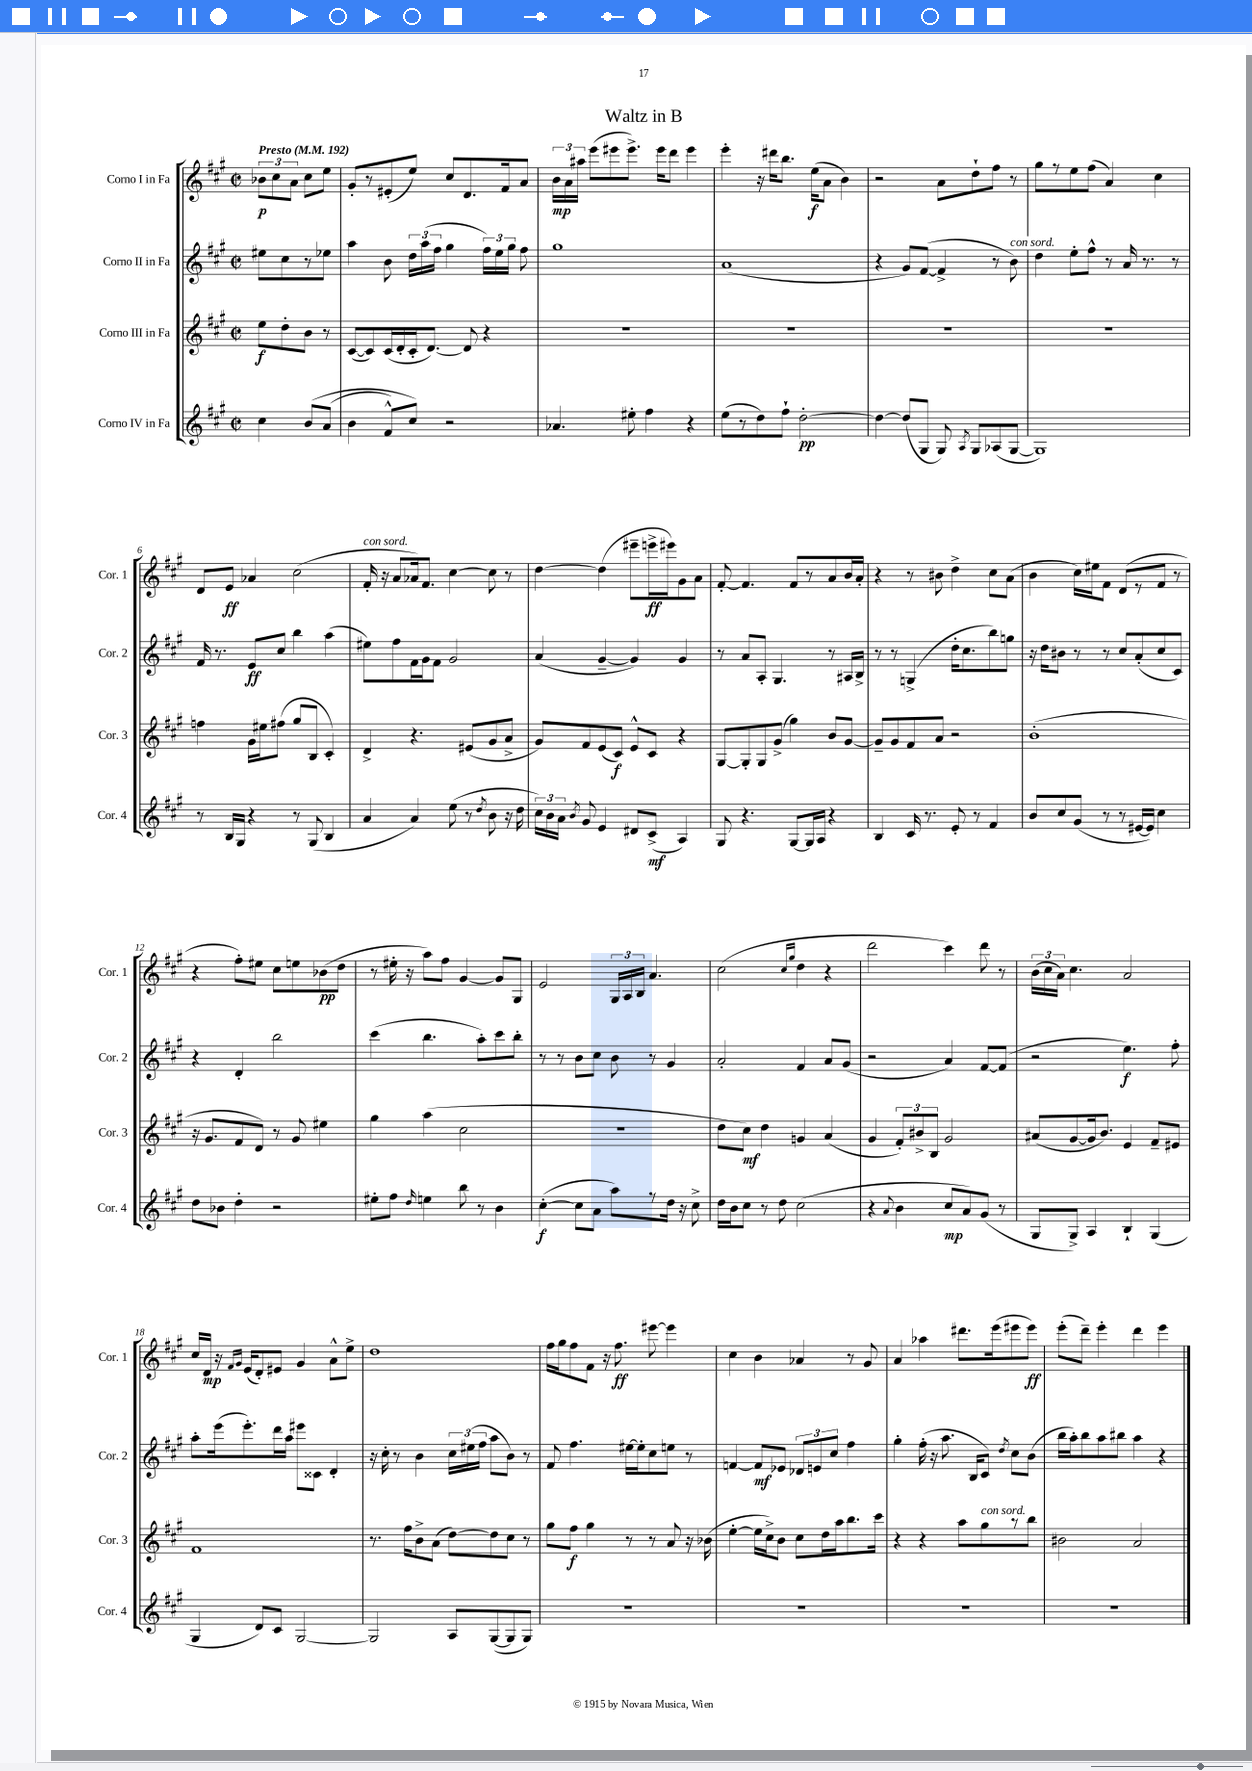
\header { title = "Waltz in B" }
<<
\new StaffGroup <<
\new Staff = "s0" \with { instrumentName = "Corno I in Fa" shortInstrumentName = "Cor. 1" } {
    \clef treble \key a \major \defaultTimeSignature \time 2/2 \partial 2 \tempo "Presto" 4 = 192
    \autoBeamOff \tuplet 3/2 { bes'8[\p cis''8 a'8] } cis''8[ e''8] |
    gis'8[-. r8 eis'8-.( e''8]) cis''8[ d'8. fis'16 a'8] |
    \tuplet 3/2 { b'16[\mp a'16 ais''16] } e'''8[( eis'''8 eis'''8.]->) eis'''16[ d'''8] eis'''4 |
    e'''4-. r16 dis'''16[ b''8.] e''16[\f( a'8] b'4) |
    r2 a'8[ d''8-! fis''8] r8 |
    gis''8[ r8 e''8 fis''8]( a'4) cis''4 |
    d'8[ e'8]\ff aes'4 cis''2( |
    fis'16-.^\markup { \italic "con sord." } r16 a'8[ aes'16) fis'8.] cis''4~ cis''8 r8 |
    d''4~ d''4( eis'''8[-- e'''16->\ff eis'''16) gis'8 a'8] |
    fis'8~-. fis'4. fis'8[ r8 a'8 b'16 a'16]-. |
    r4 r8 bis'8 d''4-> cis''8[ a'8]( |
    b'4 cis''16[) eis''16 fis'8] d'8[( r8 fis'8] r8 |
    r4 fis''8[-.) eis''8] cis''8[ e''8 bes'8\pp( d''8] |
    r8 eis''16-. r16 a''8[) fis''8] gis'4~ gis'8[ gis8] |
    e'2 \tuplet 3/2 { gis16[ a16 b16] } a'4. |
    cis''2( \grace { cis''16[ gis''16] } d''4 r4 |
    d'''2 cis'''4) d'''8 r8 |
    \tuplet 3/2 { b'16[( cis''16 a'16]) } cis''4. a'2 |
    cis''16[ d'16]\mp r16 \grace { fis'16[ gis'16] } e'16[( d'8-.) eis'8] gis'4 a'8[-^ e''8]-> |
    d''1 |
    fis''16[ gis''16 fis''8 fis'8] r16 fis''8.\ff eis'''8~ eis'''4 |
    cis''4 b'4 aes'4 r8 gis'8 |
    a'4 aes''4 dis'''8.[ e'''16( eis'''8 eis'''8]\ff) |
    e'''8[-.( d'''8]--) e'''4-. d'''4 e'''4 \bar "|." |
}
\new Staff = "s1" \with { instrumentName = "Corno II in Fa" shortInstrumentName = "Cor. 2" } {
    \clef treble \key a \major \defaultTimeSignature \time 2/2 \partial 2
    \autoBeamOff eis''8[ cis''8 r8 ees''8] |
    a''4 b'8 \tuplet 3/2 { d''16[ a''16( fis''16] } gis''4 \tuplet 3/2 { fis''16[) e''16 gis''16] } fis''8 |
    gis''1 |
    a'1( |
    r4 gis'8[) fis'8]~( fis'4-> r8 b'8^\markup { \italic "con sord." }) |
    d''4 e''8[-. fis''8]-^ r8 a'16 r8. r8 |
    fis'16 r8. e'8[\ff cis''8] b''4 a''4( |
    eis''8[) fis''8 fis'16 gis'16 fis'8] gis'2 |
    a'4( gis'4~-- gis'4) gis'4 |
    r8 a'8[ a8]-. gis4. r8 ais16[ b16]-> |
    r8 r8 g4->( d''16[-. cis''8. b''8) g''8] |
    r16 d''16[ bis'8] r8 r8 cis''8[ a'8-.( cis''8 cis'8]) |
    r4 d'4-. b''2 |
    cis'''4( b''4. a''8[-.) cis'''8 b''8]-. |
    r8 r8 b'8[ cis''8] b'8 r8 gis'4 |
    a'2-. fis'4 a'8[ gis'8]( |
    r2 a'4) fis'8[~ fis'8]( |
    r2 e''4.\f) fis''8-. |
    a''8[-. e'''16( e'''8.-.) d'''16 a''16] eis'''8[ cisis'8] d'4-. |
    r16 cis''16-. r8 b'4 \tuplet 3/2 { cis''16[ eis''16( fis''16] } a''8[ b'8]) r8 |
    fis'8 fis''4. eis''16[~ eis''16-. cis''8 e''8] r8 |
    f'4~ f'8[\mf ees'8] \tuplet 3/2 { des'8[ e'8 cis''8] } fis''4 |
    gis''4-. fis''16-.( r16 a''8. b16[ cis'8]) \acciaccatura { d''8 } cis''8[ b'8]( |
    b''16[ a''16-.) b''8 a''8 bis''8] a''4 r4 \bar "|." |
}
\new Staff = "s2" \with { instrumentName = "Corno III in Fa" shortInstrumentName = "Cor. 3" } {
    \clef treble \key a \major \defaultTimeSignature \time 2/2 \partial 2
    \autoBeamOff e''8[\f d''8-. b'8] r8 |
    cis'8[~( cis'8) cis'16( d'16-. cis'16-. d'8.]~) d'8 r4 |
    R1 |
    R1 |
    R1 |
    R1 |
    f''4 gis'16[ eis''16 fis''8]( gis''8[ b8] cis'4-.) |
    d'4-> r4. eis'8[( gis'8 a'8]-> |
    gis'8[) fis'8 e'8( cis'8]\f) e'8[-^ cis'8] r4 |
    gis8[~ gis8-. gis8 gis'8]->( gis''4) b'8[ gis'8]~ |
    gis'8[-- gis'8 fis'8 a'8] r2 |
    b'1-.( |
    r16 gis'8.[ fis'8 d'8]) r8 gis'8 eis''4 |
    gis''4 a''4( cis''2 |
    R1 |
    d''8[ cis''8]\mf) d''4 g'4 a'4( |
    gis'4 \tuplet 3/2 { fis'8[-.) bis'8-> b8] } gis'2 |
    ais'8[( gis'8~ gis'16 b'8.]) e'4 fis'8[-- eis'8] |
    fis'1 |
    r8. fis''16[ b'8-> a'8]( d''8[~) d''8 cis''8] r8 |
    gis''8[ fis''8]\f gis''4 r8 r8 a'8 r16 bes'16( |
    e''4~-. e''16[ cis''16->) b'8] cis''8[ d''16 a''16 b''8. cis'''16] |
    r4 r4 a''8[ gis''8^\markup { \italic "con sord." } r8 b''8] |
    bis'2 a'2 \bar "|." |
}
\new Staff = "s3" \with { instrumentName = "Corno IV in Fa" shortInstrumentName = "Cor. 4" } {
    \clef treble \key a \major \defaultTimeSignature \time 2/2 \partial 2
    \autoBeamOff cis''4 b'8[\( a'8]( |
    b'4 fis'8[-^) cis''8]\) r2 |
    aes'4. eis''8-. fis''4 r4 |
    e''8[( r8 d''8) fis''8]-! d''2~-.\pp |
    d''4~ d''8[( gis8] gis8) \acciaccatura { a8 } gis8[ aes8( gis8]~ |
    gis1) |
    r8 b16[ gis16] r4 r8 gis8( b4 |
    a'4 a'4) e''8( r8 \acciaccatura { d''8 } b'8 r16 d''16 |
    \tuplet 3/2 { cis''16[) b'16 a'16] } \acciaccatura { b'8 } gis'8 e'4 dis'8[ cis'8]->\mf( a4) |
    gis8 r4. gis8[~ gis16 a16] r4 |
    b4 cis'16 r8. e'8-. r8 fis'4 |
    b'8[ cis''8 gis'8]( r8 r8 eis'16[~ eis'16]) cis''4 |
    d''8[ bes'8] d''4-. r2 |
    eis''8[-. fis''8] \grace { d''16 } e''4 b''8 r8 b'4 |
    cis''4~-.\f( cis''8[ a'8] a''8[) r8 d''16] r16 cis''8-> |
    d''16[ b'16 cis''8] r8 d''8 cis''2( |
    r4 \appoggiatura { a'8 } b'4 cis''8[\mp a'8) gis'8]( r8 |
    gis8[ gis8]->) a4 b4-! gis4( |
    gis4 d'8[) cis'8] gis2~ |
    gis2 a8[ gis8~( gis8 gis8]) |
    R1 |
    R1 |
    R1 |
    R1 \bar "|." |
}
>>
>>
